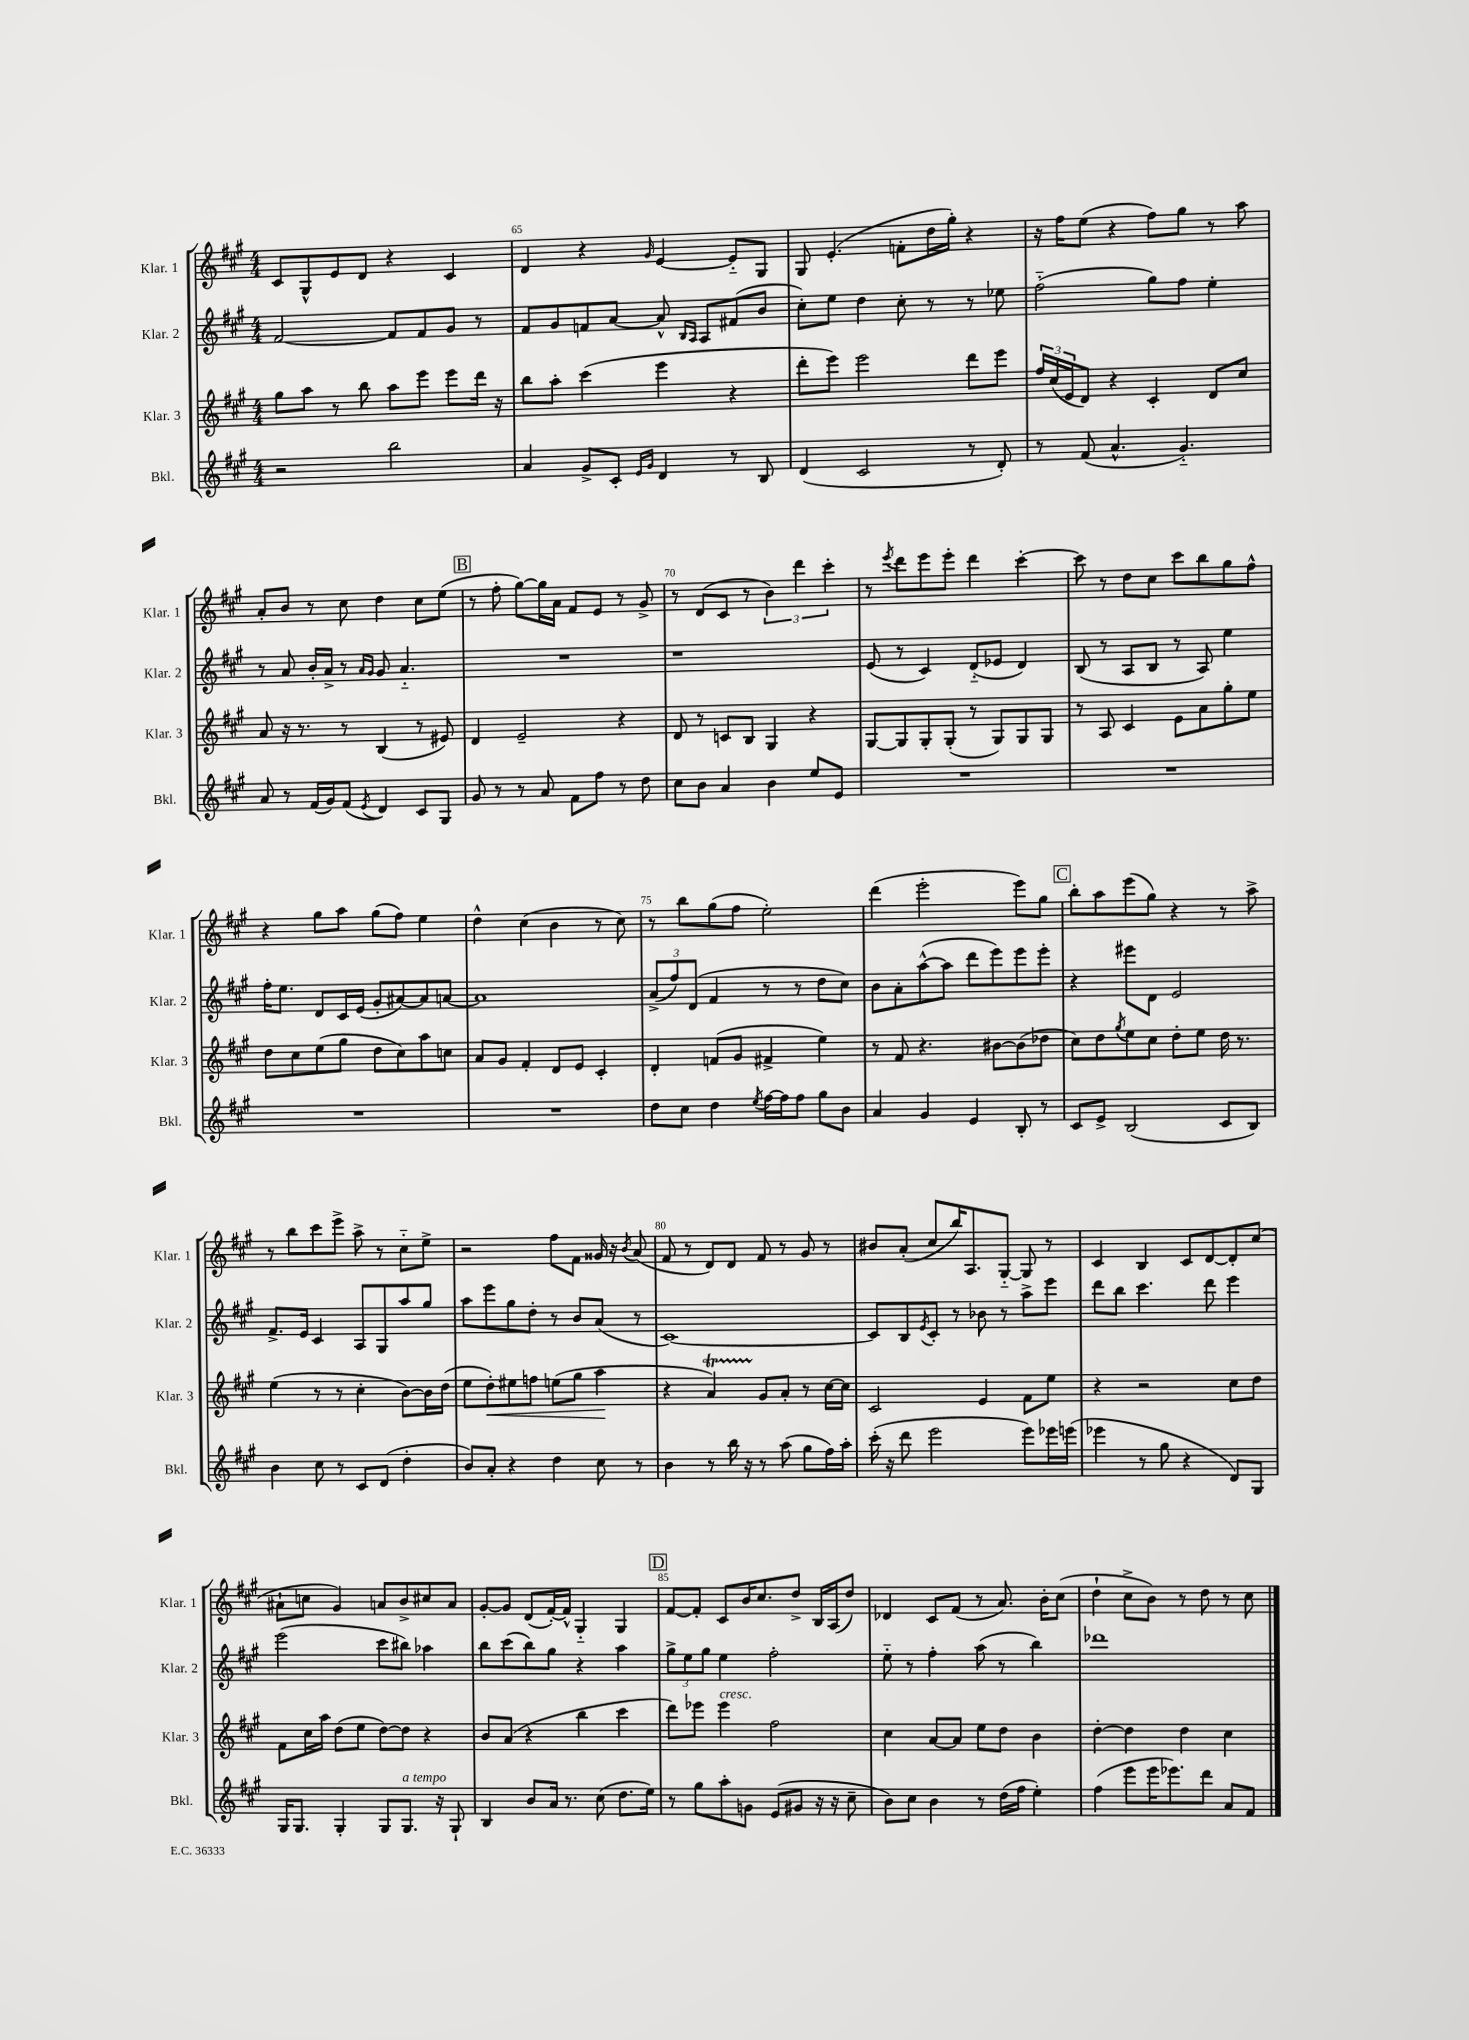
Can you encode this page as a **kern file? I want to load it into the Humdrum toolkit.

**kern	**kern	**kern	**kern
*staff4	*staff3	*staff2	*staff1
*clefG2	*clefG2	*clefG2	*clefG2
*k[f#c#g#]	*k[f#c#g#]	*k[f#c#g#]	*k[f#c#g#]
*M4/4	*M4/4	*M4/4	*M4/4
2r	8gg#\L	[2f#/	8c#/L
.	8aa\J	.	8G#^^/
.	8r	.	8e/
.	8bb\	.	8d/J
2bb\	8aa\L	8f#/]L	4r
.	8eee\J	8f#/	.
.	8eee\L	8g#/J	4c#/
.	16ddd\Jk	8r	.
.	16r	.	.
=	=	=	=
4a/	8bb\L	8f#/L	4d/
.	8aa'\J	8g#/	.
8g#^/L	(4ccc#\	8f/	4r
8c#'/J	.	[8a/J	.
16qqe/LL	.	.	.
16qqg#/JJ	.	.	16qqg#/
4d/	4eee\	8a^^/]	[4e/
.	.	16qqB/LL	.
.	.	16qqA/JJ	.
.	.	8A/L	.
8r	4r	(8f#/	8e'~/]L
8B/	.	8b/J	8G#/J
=	=	=	=
(4d/	8ddd'\L	8cc#'\L)	8G#/
.	8eee\J)	8ee\J	(4.e'/
2c#/	2eee\	4dd\	.
.	.	8cc#'\	8f'\L
.	.	8r	16dd\L
.	.	.	16gg#'\JJ)
8r	8ddd\L	8r	4r
8d'/)	8eee\J	8ee-\	.
=	=	=	=
8r	24ff#/LL	(2ff#'~\	16r
.	(24cc#/	.	.
.	.	.	16ff#\LK
.	24e/J	.	.
(8f#/	8d/J)	.	(8ee\J
4.a^^/	4r	.	4r
.	4c#'/	8gg#\L)	8ff#\L)
4.g#'~/)	.	8ff#\J	8gg#\J
.	8d/L	4ee'\	8r
.	8cc#/J	.	8aa\
=	=	=	=
8a/	8a/	8r	8a'/L
8r	16r	8a/	8b/J
.	8.r	.	.
(16f#/LL	.	16b'/LL	8r
16g#/J)	.	16a^/JJ	.
(8f#/J	8r	8r	8cc#\
.	.	16qqa/LL	.
8qe/	.	16qqg#/JJ	.
4d/)	(4B/	8g#/	4dd\
.	.	4.a'~/	.
8c#/L	8r	.	8cc#\L
8G#/J	8e#/)	.	(8ee\J
=	=	=	=
8g#/	4d/	1r	8r
8r	.	.	8ff#'\
8r	2e~/	.	[8gg#\L)
8a/	.	.	16gg#\]L
.	.	.	16a\JJ
8f#\L	.	.	8f#/L
8ff#\J	.	.	8e/J
8r	4r	.	8r
8dd\	.	.	8g#^/
=	=	=	=
8cc#\L	8d/	1r	8r
8b\J	8r	.	(8d/L
4a/	8c/L	.	8c#/J
.	8B/J	.	8r
4b\	4G#/	.	6b\)
.	.	.	6ddd\
8ee/L	4r	.	.
.	.	.	6ccc#'\
8e/J	.	.	.
=	=	=	=
1r	[8G#/L	(8e/	8r
.	.	.	8qeee/
.	8G#/]	8r	8ddd\L
.	8G#'/	4c#/)	8eee\
.	(8G#'/J	.	8eee'\J
.	8r	(8d'~/L	4ddd\
.	8G#/L)	8e-/J	.
.	8G#/	4d/)	[4ccc#'\
.	8G#/J	.	.
=	=	=	=
1r	8r	(8B/	8ccc#\]
.	8A/	8r	8r
.	4c#/	8A/L	8dd\L
.	.	8B/J	8cc#\J
.	8e\L	8r	8ccc#\L
.	8a\	8A/)	8bb\
.	8gg#'\	4ee\	8gg#\
.	8ee\J	.	8ff#^^\J
=	=	=	=
1r	8dd\L	16ff#'\LK	4r
.	.	8.ee\J	.
.	8cc#\	.	.
.	(8ee\	8d/L	8gg#\L
.	8gg#\J	16c#/L	8aa\J
.	.	(16e/JJ	.
.	8dd\L	8g#'/L	(8gg#\L
.	8cc#\)	[8a#/)	8ff#\J)
.	8aa\	8a#/]	4ee\
.	8cc\J	[8a/J	.
=	=	=	=
1r	8a/L	1a]	4dd^^\
.	8g#/J	.	.
.	4f#'/	.	(4cc#\
.	8d/L	.	4b\
.	8e/J	.	.
.	4c#'/	.	8r
.	.	.	8cc#\)
=	=	=	=
8dd\L	4d'/	(12a^/L	8r
.	.	12ff#/)	.
8cc#\J	.	.	8bb\L
.	.	(12d/J	.
4dd\	(8f/L	4f#/	(8gg#\
.	8g#/J	.	8ff#\J
8qee/	.	.	.
[16ff#\LL	4f#^/	8r	2ee'\)
16ff#\]J	.	.	.
8ff#\J	.	8r	.
8gg#\L	4ee\)	8dd\L	.
8b\J	.	8cc#\J)	.
=	=	=	=
4a/	8r	8b\L	(4ddd\
.	8f#/	8a'\	.
4g#/	4.r	([8aa^^\	2eee'\
.	.	8aa\]J	.
4e/	.	8ddd\L	.
.	[8b#\L	8eee\)	.
8B'/	(8b#\]	8eee\	8eee\L)
8r	8dd-\J	8eee'\J	8gg#\J
=	=	=	=
8c#/L	8cc#\L)	4r	8bb'\L
8e^/J	8dd\	.	8aa\
.	8qgg#/	.	.
(2B/	8ee\	8eee#\L	(8eee\
.	8cc#\J	8d\J	8gg#\J)
.	8dd'\L	2e/	4r
.	8ee\J	.	.
8c#/L	16dd\	.	8r
.	8.r	.	.
8B/J)	.	.	8aa^\
=	=	=	=
4b\	(4ee\	8.f#^/L	8r
.	.	.	8bb\L
.	.	16e/Jk	.
8cc#\	8r	4c#/	8ccc#\
8r	8r	.	8eee^\J
8c#/L	4cc#'\	8A/L	8aa^\
(8d/J	.	8G#/	8r
4dd'\	[8b\L)	8aa/	8cc#'~\L
.	16b\]L	8gg#/J	8ee^\J
.	(16dd\JJ	.	.
=	=	=	=
8b/L)	8ee\L	8aa\L	2r
8a'/J	8dd'\)	8eee\	.
4r	8ee#\	8gg#\	.
.	8ff\J	8dd'\J	.
4dd\	(8ee\L	8r	8ff#\L
.	8gg#\J	8b/L	8f#\J
8cc#\	4aa\	(8a/J	16g##/
.	.	.	16r
.	.	.	8qb/
8r	.	8r	(8a/
=	=	=	=
4b\	4r	[1c#)	8f#/
.	.	.	8r
8r	4a/)	.	8d/L)
16bb\	.	.	8d/J
16r	.	.	.
8r	8g#/L	.	8f#/
(8aa\	8a'/J	.	8r
8gg#\L	8r	.	8g#/
16ff#\L)	[16cc#\LL	.	8r
16aa'\JJ	16cc#\]JJ	.	.
=	=	=	=
(16ccc#'\	2c#/	8c#/]L	8b#/L
16r	.	.	.
8ddd\	.	8B/	(8a'/J
.	.	8qe/	.
2eee\	.	8c#'/J	8cc#/L
.	.	8r	16bb/K)
.	.	.	8.A/
.	4e/	8b-\	.
.	.	8r	[8G#'~/J
8eee\L)	8f#\L	8aa^\L	8G#/]
16eee-\L	8ee\J	8eee\J	8r
(16eee\JJ	.	.	.
=	=	=	=
4eee-\	4r	8ddd\L	4c#/
.	.	8bb\J	.
8r	2r	4.ccc#\	4B/
8gg#\	.	.	.
4r	.	.	8c#/L
.	.	8ddd\	[8d/
8d/L)	8cc#\L	4eee\	8d'/]
8G#/J	8dd\J	.	(8cc#/J
=	=	=	=
16G#/LK	8f#\L	(2eee\	8a#`\L
8.G#/J	.	.	.
.	16cc#\L	.	8cc\J
.	16aa\JJ	.	.
4G#'/	(8dd\L	.	4g#/)
.	8ee\J	.	.
8G#/L	[8dd\L)	8ccc#\L	8a/L
8.G#/J	8dd\]J	8bb#\J)	8b^/
.	4r	4aa-\	8cc#/
16r	.	.	.
8G#`/	.	.	8a/J
=	=	=	=
4B/	8b/L	8bb\L	[8g#'/L
.	(8a/J	(8ccc#\	8g#/]J
8b/L	4r	8bb\)	(8d/L
16a/Jk	.	8gg#\J	[16f#'/L)
8.r	.	.	16f#^^/]JJ
.	4bb\	4r	4G#'~/
(8cc#\	.	.	.
8.dd\L	4ccc#\	4aa\	4G#/
16ee\Jk)	.	.	.
=	=	=	=
8r	8ddd\L)	12gg#^\L	[8f#/L
.	.	12ee\	.
8gg#\L	8eee-\J	.	8f#'/]J
.	.	12gg#\J	.
8aa'\	4eee-\	4ee\	8c#/L
8g\J	.	.	16b/K
.	.	.	8.cc#/
(8e/L	2ff#\	2ff#'\	.
8g#/J	.	.	8dd^/J
16r	.	.	16B/LL
16r	.	.	(16A/J
8cc#~\	.	.	8dd/J)
=	=	=	=
8b\L)	4cc#\	8ee'~\	4d-/
8cc#\J	.	8r	.
4b\	[8a/L	4ff#'\	8c#/L
.	8a/]J	.	(8f#/J
8r	8ee\L	(8aa\	8r
(16dd\LL	8dd\J	8r	8.a/)
16ff#\JJ	.	.	.
4ee'\)	4b\	4bb\)	.
.	.	.	16b'\LK
.	.	.	(8cc#\J
=	=	=	=
(4ff#\	[4dd'\	1ddd-	4dd`\
8eee\L	4dd\]	.	8cc#^\L
16eee\K	.	.	8b\J)
8.eee-\)	.	.	.
.	4dd\	.	8r
8ddd\J	.	.	8dd\
8a/L	4cc#\	.	8r
8f#/J	.	.	8cc#\
==	==	==	==
*-	*-	*-	*-
